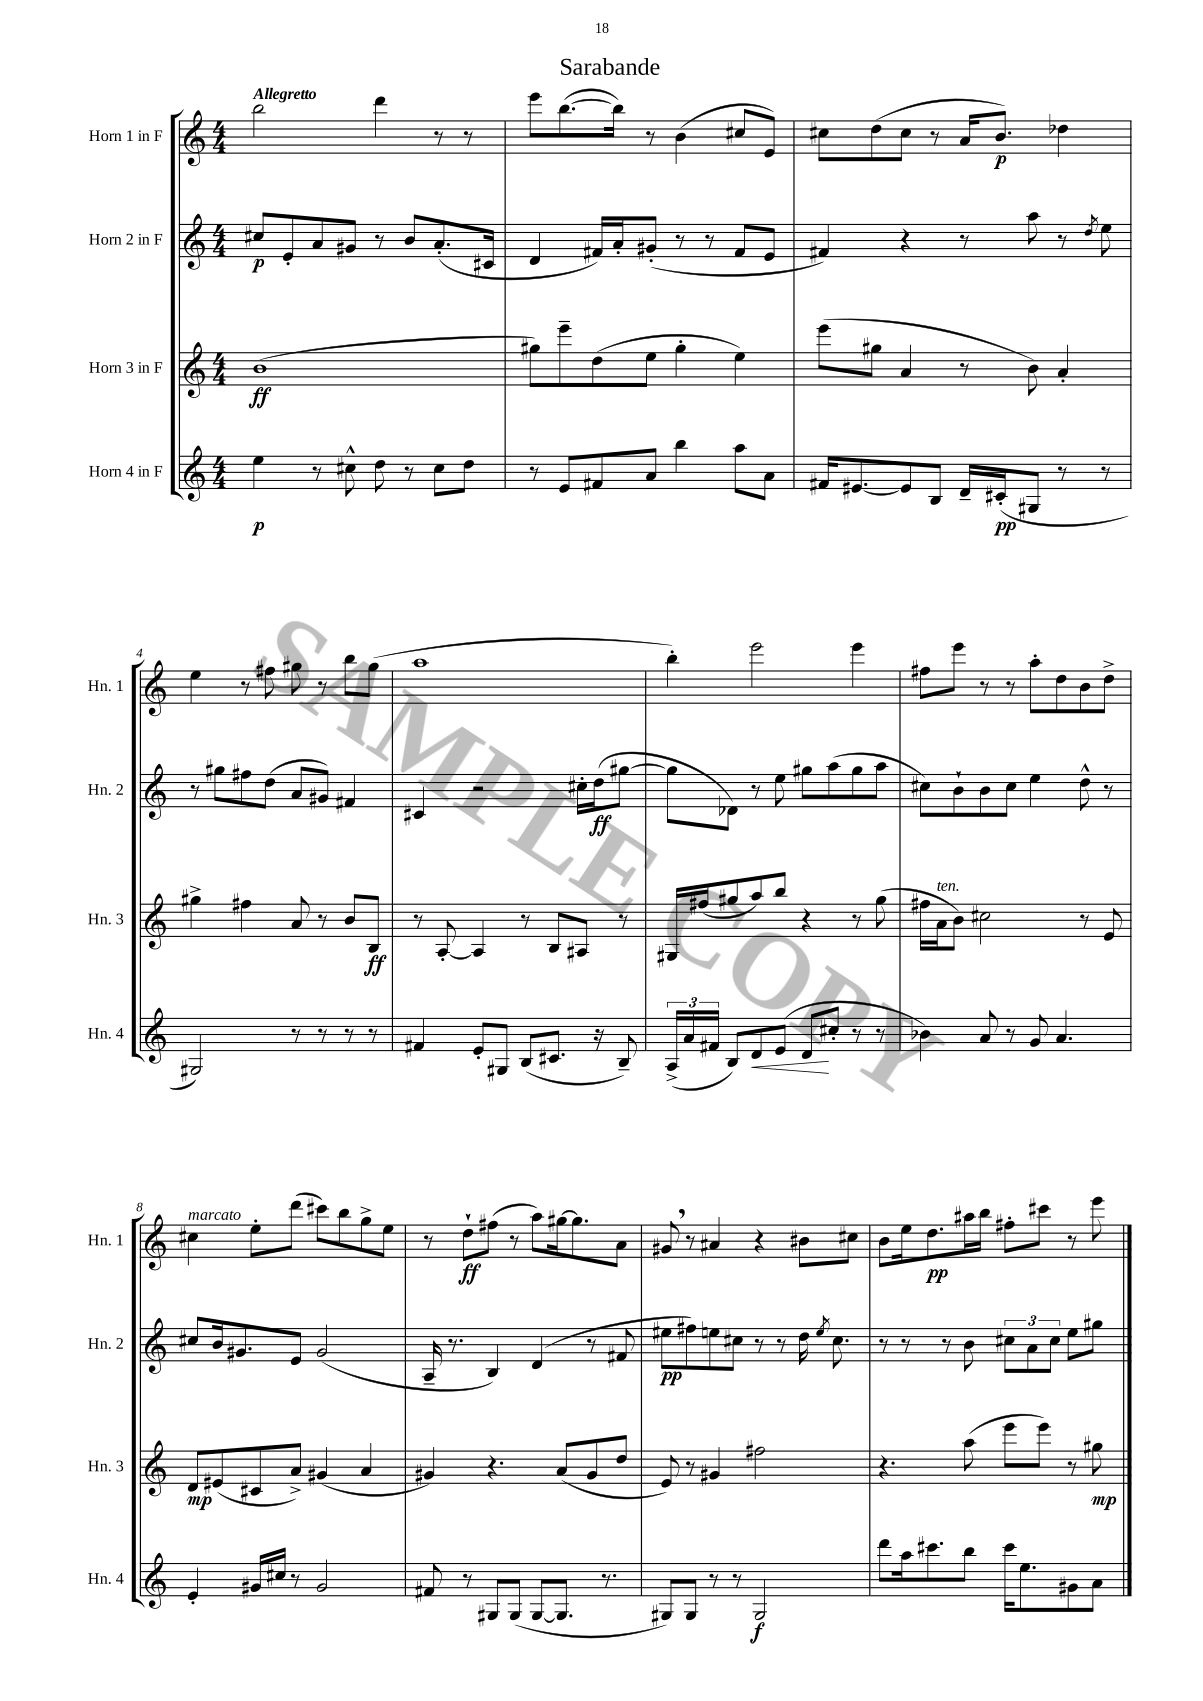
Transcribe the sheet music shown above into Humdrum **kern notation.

**kern	**kern	**kern	**kern
*staff4	*staff3	*staff2	*staff1
*clefG2	*clefG2	*clefG2	*clefG2
*k[]	*k[]	*k[]	*k[]
*M4/4	*M4/4	*M4/4	*M4/4
4ee\	(1b	8cc#/L	2bb\
.	.	8e'/	.
8r	.	8a/	.
8cc#^^\	.	8g#/J	.
8dd\	.	8r	4ddd\
8r	.	8b/L	.
8cc#\L	.	(8.a'/	8r
8dd\J	.	.	8r
.	.	16c#/Jk	.
=	=	=	=
8r	8gg#\L)	4d/	8eee\L
8e/L	8eee~\	.	([8.bb\
8f#/	(8dd\	16f#/LL)	.
.	.	16a'/J	16bb\]Jk)
8a/J	8ee\J	(8g#'/J	8r
4bb\	4gg#'\	8r	(4b\
.	.	8r	.
8aa\L	4ee\)	8f#/L	8cc#/L
8a\J	.	8e/J	8e/J)
=	=	=	=
16f#/LK	(8eee\L	4f#/)	8cc#\L
[8.e#/	.	.	.
.	8gg#\J	.	(8dd\
8e#/]	4a/	4r	8cc#\J
8B/J	.	.	8r
16d~/LL	8r	8r	16a/LK
(16c#'/J	.	.	8.b/J)
8G#/J	8b\)	8aa\	.
8r	4a'/	8r	4dd-\
.	.	8qdd/	.
8r	.	8ee\	.
=	=	=	=
2G#/)	4gg#^\	8r	4ee\
.	.	8gg#\L	.
.	4ff#\	8ff#\	8r
.	.	(8dd\J	8ff#\
8r	8a/	8a/L	8gg#\
8r	8r	8g#/J)	8r
8r	8b/L	4f#/	8bb\L
8r	8B/J	.	(8gg#\J
=	=	=	=
4f#/	8r	4c#/	1aa
.	[8A'/	.	.
8e'/L	4A/]	2r	.
8G#/J	.	.	.
(8B/L	8r	.	.
8.c#/J	8B/L	.	.
.	8A#/J	16cc#'\LL	.
16r	.	(16dd\J	.
8B~/)	8r	[8gg#\J	.
=	=	=	=
(24A^/LL	16G#/LL	8gg#\]L	4bb'\)
24a/	.	.	.
.	(16ff#/J	.	.
24f#/JJ	.	.	.
8B/L)	8gg#/	8d-\J)	.
8d/	8aa/)	8r	2eee\
(8e/J	8bb/J	8ee\	.
8d/L	4r	8gg#\L	.
8cc#'/J	.	(8aa\	.
8r	8r	8gg#\	4eee\
8r	(8gg#\	8aa\J	.
=	=	=	=
4b-\)	16ff#\LL	8cc#\L)	8ff#\L
.	16a\J	.	.
.	8b\J)	8b`\	8eee\J
8a/	2cc#\	8b\	8r
8r	.	8cc#\J	8r
8g/	.	4ee\	8aa'\L
4.a/	.	.	8dd\
.	8r	8dd^^\	8b\
.	8e/	8r	8dd^\J
=	=	=	=
4e'/	8d/L	8cc#/L	4cc#\
.	(8e#/	16b/k	.
.	.	8.g#/	.
16g#/LL	8c#/	.	8ee'\L
16cc#/JJ	.	.	.
8r	8a^/J)	8e/J	(8ddd\J
2g#/	(4g#/	(2g#/	8ccc#\L)
.	.	.	8bb\
.	4a/	.	8gg^\
.	.	.	8ee\J
=	=	=	=
8f#/	4g#/)	16A~/	8r
.	.	8.r	.
8r	.	.	8dd`\L
8G#/L	4.r	4B/)	(8ff#\J
(8G#/J	.	.	8r
[8G#/L	.	(4d/	8aa\L)
8.G#/]J	(8a/L	.	[16gg#\k
.	.	.	8.gg#\]
.	8g#/	8r	.
8.r	.	.	.
.	8dd/J	8f#/	8a\J
=	=	=	=
8G#/L)	8e/)	8ee#\L	8g#/
8G#/J	8r	8ff#\)	8r
8r	4g#/	8ee\	4a#/
8r	.	8cc#\J	.
2G#/	2ff#\	8r	4r
.	.	8r	.
.	.	16dd\	8b#\L
.	.	8qee/	.
.	.	8.cc#\	.
.	.	.	8cc#\J
=	=	=	=
8ddd\L	4.r	8r	8b\L
16aa\k	.	8r	16ee\k
8.ccc#\	.	.	8.dd\
.	.	8r	.
8bb\J	(8aa\	8b\	16aa#\L
.	.	.	16bb\JJ
16ccc#\LK	8eee\L	12cc#\L	8ff#'\L
8.ee\	.	.	.
.	.	12a\	.
.	8eee\J)	.	8ccc#\J
.	.	12cc#\J	.
8g#\	8r	8ee\L	8r
8a\J	8gg#\	8gg#\J	8eee\
==	==	==	==
*-	*-	*-	*-
